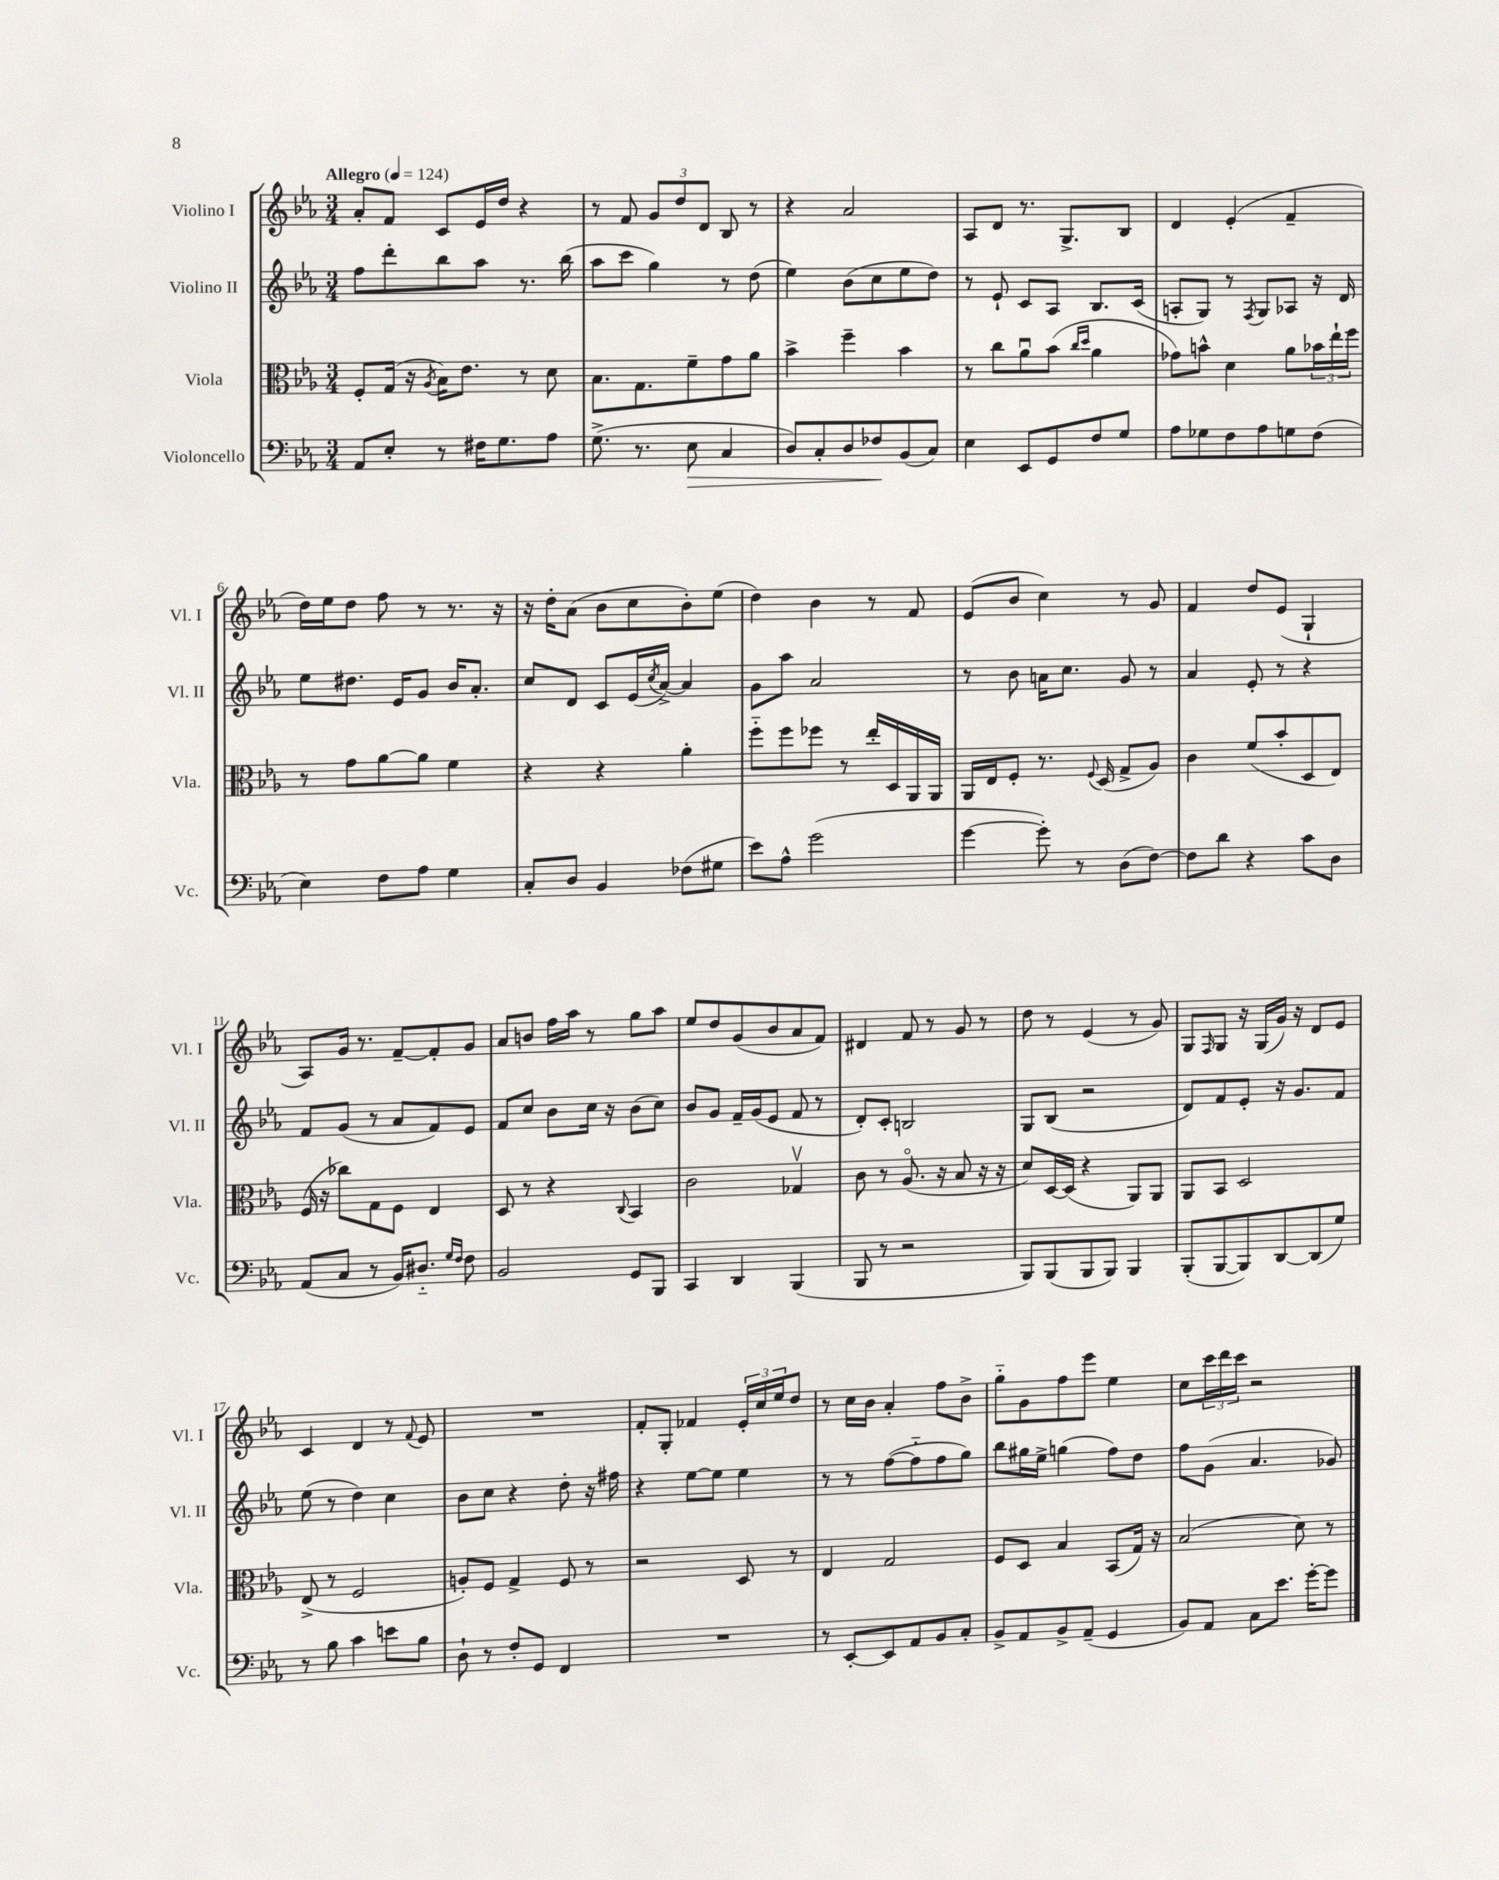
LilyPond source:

<<
\new StaffGroup <<
\new Staff = "s0" \with { instrumentName = "Violino I" shortInstrumentName = "Vl. I" } {
    \clef treble \key ees \major \numericTimeSignature \time 3/4 \tempo "Allegro" 4 = 124
    aes'8-. f'8 c'8 ees'16 d''16 r4 |
    r8 f'8 \tuplet 3/2 { g'8 d''8 d'8 } bes8 r8 |
    r4 aes'2 |
    aes8 d'8 r8. g8.-> bes8 |
    d'4 ees'4-.( f'4-- |
    d''16) ees''16 d''8 f''8 r8 r8. r16 |
    r16 d''16-. aes'8( bes'8 c''8 bes'8-.) ees''8( |
    d''4) bes'4 r8 f'8 |
    ees'8( bes'8 c''4) r8 g'8 |
    f'4 d''8 ees'8( g4-! |
    aes8) g'16 r8. f'8~-- f'8-. g'8 |
    aes'8 b'8 f''16 aes''16 r8 g''8 aes''8 |
    ees''8 d''8 g'8( bes'8 aes'8 f'8) |
    dis'4 f'8 r8 g'8 r8 |
    d''8 r8 ees'4( r8 g'8) |
    g8 \grace { f16 } g8 r16 g16( g'16) r16 d'8 ees'8 |
    c'4 d'4 r8 \appoggiatura { f'8 } ees'8 |
    R2. |
    f'8-. g8-. fes'4 \tuplet 3/2 { ees'16-. c''16 ees''16 } d''8 |
    r8 c''16 bes'16 aes'4-. f''8 bes'8-> |
    g''8-_ g'8 f''8 ees'''8 ees''4 |
    c''8 \tuplet 3/2 { c'''16 d'''16 c'''16 } r2 \bar "|." |
}
\new Staff = "s1" \with { instrumentName = "Violino II" shortInstrumentName = "Vl. II" } {
    \clef treble \key ees \major \numericTimeSignature \time 3/4
    f''8 d'''8-. bes''8 aes''8 r8. bes''16( |
    aes''8 c'''8 g''4) r8 d''8( |
    ees''4) bes'8( c''8 ees''8 d''8) |
    r8 ees'8-! c'8 aes8 bes8. c'16( |
    a8-. g8) r8 \acciaccatura { f8 } g8 aes8 r16 d'16 |
    ees''8 dis''8. ees'16 g'8 bes'16 aes'8.-. |
    c''8 d'8 c'8 ees'16( \acciaccatura { c''8 } aes'16~->) aes'4 |
    g'8 aes''8 aes'2 |
    r8 bes'8 a'16 c''8. g'8 r8 |
    aes'4 ees'8-. r8 r4 |
    f'8 g'8( r8 aes'8 f'8) ees'8 |
    f'8 c''8 bes'8 c''16 r16 bes'8( c''8) |
    bes'8 g'8 f'16-- g'16( ees'8 f'8 r8 |
    d'8-.) c'8-. b2 |
    g8 bes8( r2 |
    d'8) f'8 ees'8-. r16 g'8. f'8 |
    ees''8( r8 d''4) c''4 |
    bes'8 c''8 r4 d''8-. r16 fis''16 |
    r4 ees''8~ ees''8 ees''4 |
    r8 r8 f''8~( f''8-_ f''8 g''8) |
    bes''8 gis''16 ees''16-> g''4( f''8) d''8 |
    f''8 g'8( aes'4. ges'8) \bar "|." |
}
\new Staff = "s2" \with { instrumentName = "Viola" shortInstrumentName = "Vla." } {
    \clef alto \key ees \major \numericTimeSignature \time 3/4
    f8-. g16( r16 \acciaccatura { aes8 } bes16) ees'8. r8 d'8 |
    bes8. g8. f'8-- g'8 aes'8 |
    bes'4-> f''4-- bes'4 |
    r8 c''8 aes'8\downbow bes'8( \grace { c''16 d''16 } aes'4 |
    ges'8) b'8-^ d'4 aes'8 \tuplet 3/2 { bes'16 ees''16-! f''16 } |
    r8 g'8 aes'8~ aes'8 f'4 |
    r4 r4 aes'4-. |
    f''8-_ f''8 fes''8 r8 ees''16-. d16 aes,16 aes,16 |
    aes,16 ees16 f8-. r8. \appoggiatura { f8 } d16( g8-> aes8) |
    c'4 f'8( bes'8-. d8 ees8) |
    f16( r16 ces''8) g8 f8 ees4 |
    d8 r8 r4 \appoggiatura { c8 } bes,4 |
    c'2 ges4\upbow |
    c'8 r8 aes8.\flageolet( r16 bes8 r16 r16 |
    d'8) d16~ d16( r4 aes,8) aes,8 |
    aes,8 bes,8 d2 |
    ees8->( r8 f2 |
    a8-.) f8 g4-> f8 r8 |
    r2 d8 r8 |
    ees4 g2 |
    f8 d8 bes4 bes,8( g16) r16 |
    bes2( d'8) r8 \bar "|." |
}
\new Staff = "s3" \with { instrumentName = "Violoncello" shortInstrumentName = "Vc." } {
    \clef bass \key ees \major \numericTimeSignature \time 3/4
    aes,8 ees8-. r8 fis16 g8. aes8 |
    g8.->( r8. ees8\> c4 |
    d8) c8-. d8 fes8\! bes,8( c8) |
    ees4 ees,8 g,8 f8 g8 |
    aes8 ges8 f8 aes8 g8 f8( |
    ees4) f8 aes8 g4 |
    c8-. d8 bes,4 fes8( gis8 |
    ees'8) aes8-^ g'2( |
    g'4~ g'8-.) r8 d8( f8~) |
    f8 d'8 r4 c'8 d8 |
    aes,8( c8 r8 bes,16) dis8.-_ \grace { g16 f16 } f8 |
    bes,2 g,8 bes,,8 |
    c,4 d,4 bes,,4( |
    bes,,8 r8 r2 |
    bes,,8) bes,,8( bes,,8 bes,,8) bes,,4 |
    bes,,8-.( bes,,8~ bes,,8) d,8~ d,8( g8) |
    r8 bes8 c'4 e'8 bes8 |
    d8-! r8 f8-. g,8 f,4 |
    R2. |
    r8 ees,8~-. ees,8 aes,8 bes,8 c8-. |
    bes,8-> aes,8 bes,8-> aes,8--( g,4 |
    bes,8) aes,8 c8 ees'8. g'16~-. g'8 \bar "|." |
}
>>
>>
